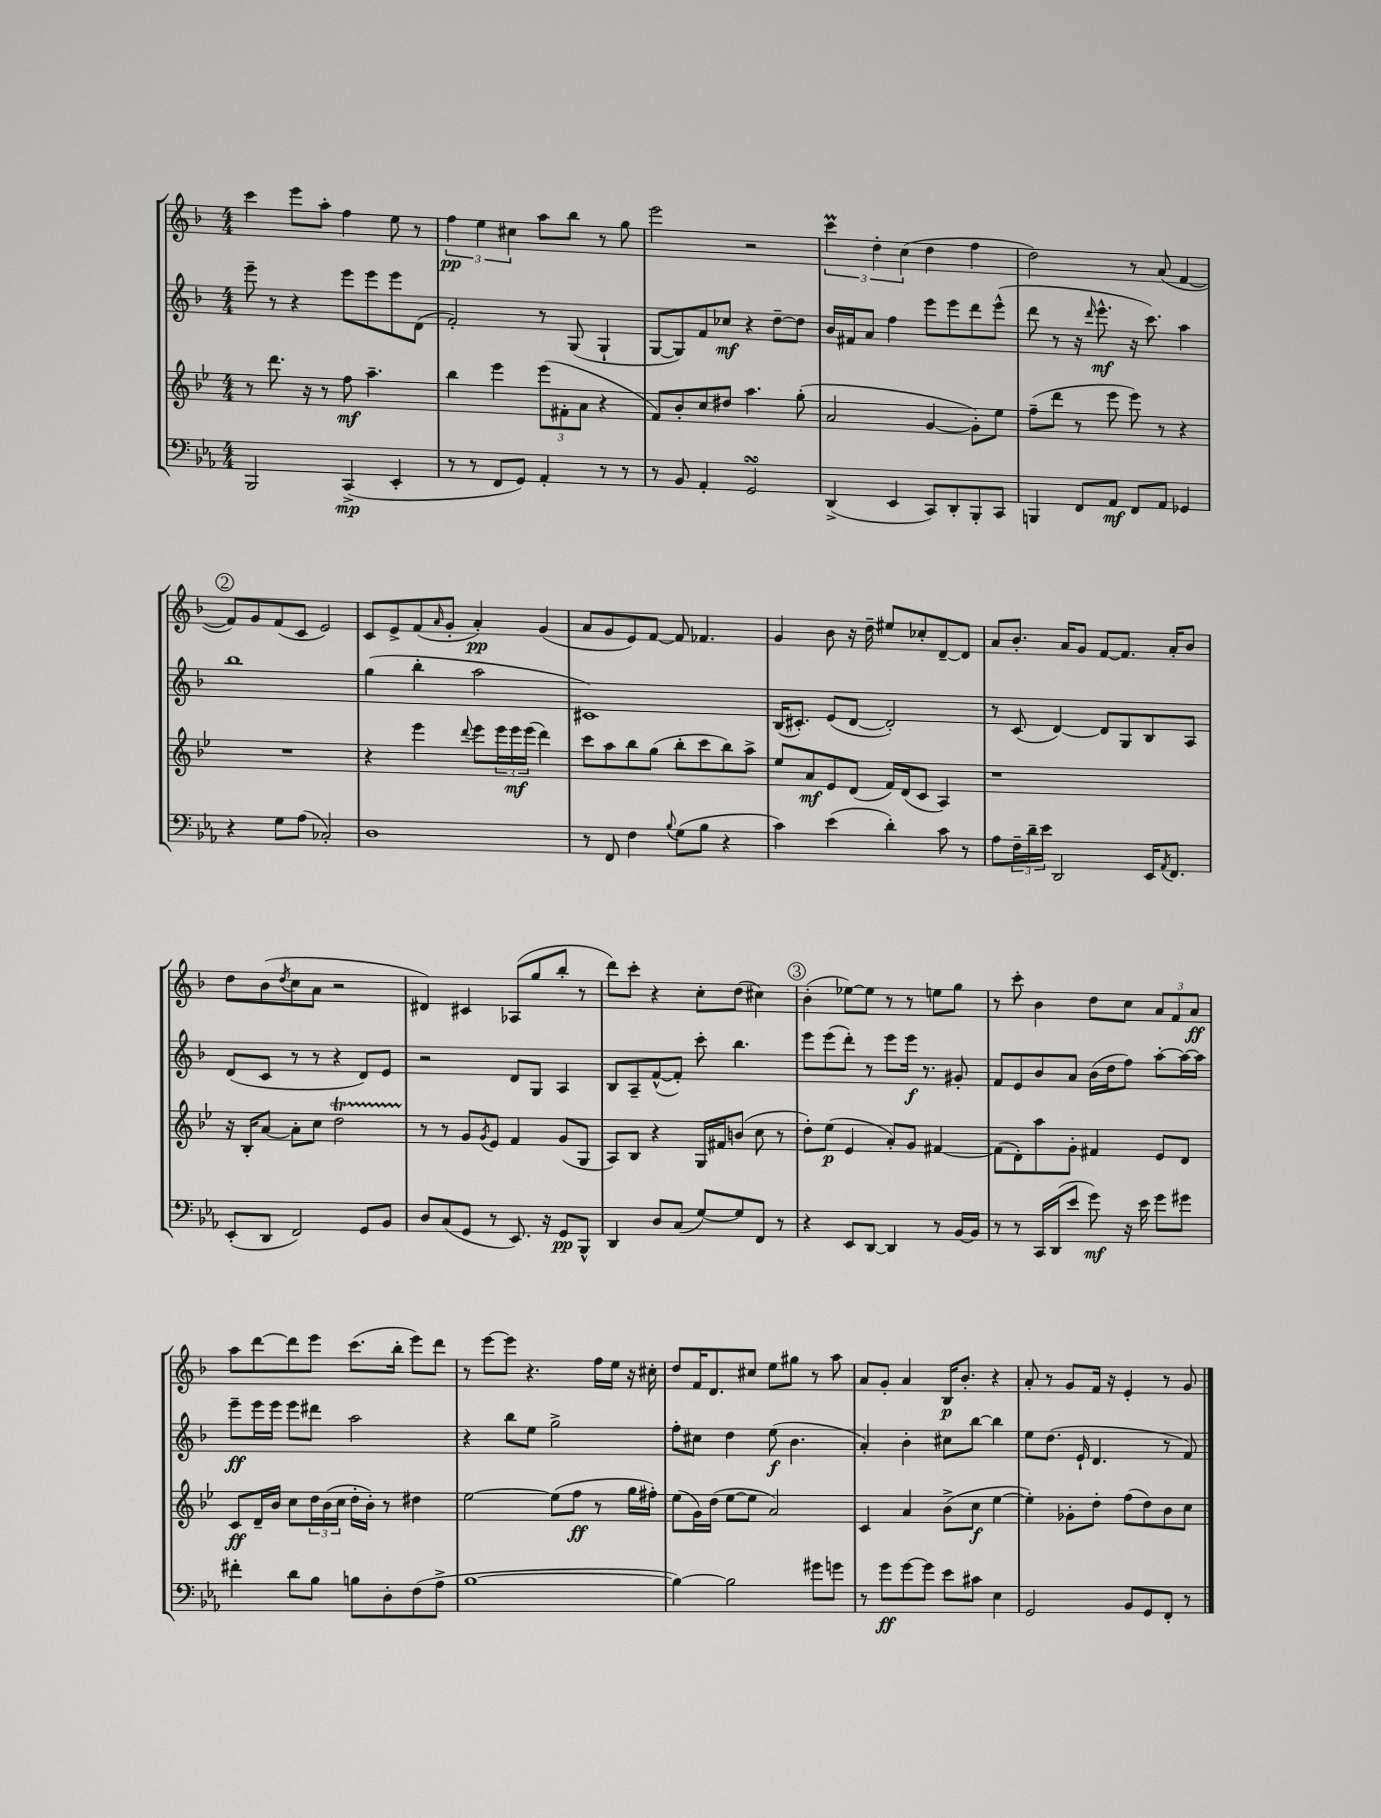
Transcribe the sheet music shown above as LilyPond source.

<<
\new StaffGroup <<
\new Staff = "s0" {
    \clef treble \key f \major \numericTimeSignature \time 4/4
    c'''4 e'''8 a''8-. f''4 e''8 r8 |
    \tuplet 3/2 { f''4\pp e''4 cis''4 } a''8 bes''8 r8 g''8 |
    e'''2 r2 |
    \tuplet 3/2 { c'''4\prall d''4-. c''4( } d''4 f''4 |
    d''2) r8 a'8( f'4~ |
    \mark \markup { \circle "2" } f'8) g'8 f'8( c'8 e'2) |
    c'8 e'8-> f'8( \grace { a'16 } g'8-. a'4-.\pp) g'4( |
    a'8 g'8 e'8) f'8~ f'8 fes'4. |
    g'4 bes'8 r16 d''16-- eis''8 ces''8-. d'8~-- d'8 |
    a'8 bes'8.-. a'16 g'8 f'8~ f'8. a'16-. bes'8 |
    d''8 bes'8( \acciaccatura { d''8 } c''8 a'8 r2 |
    dis'4) cis'4 aes8( g''8 bes''8-. r8 |
    d'''8) c'''8-. r4 c''8-. d''8( cis''4) |
    \mark \markup { \circle "3" } bes'4-.( ees''8~) ees''8 r8 r8 e''8 g''8 |
    r8 c'''8-. bes'4 d''8 c''8 \tuplet 3/2 { a'8 f'8 a'8\ff } |
    a''8 d'''8~ d'''8 e'''8 c'''8.( bes''16-. e'''8) d'''8 |
    r8 e'''8~ e'''8 r4. f''16 e''16 r16 cis''16-. |
    d''8 f'16 d'8. cis''8 e''8 gis''8 r8 a''8 |
    a'8 g'8-. a'4 bes16\p bes'8.-. r4 |
    a'8-. r8 g'8 f'16 r16 e'4-. r8 g'8 \bar "|." |
}
\new Staff = "s1" {
    \clef treble \key f \major \numericTimeSignature \time 4/4
    e'''8-- r8 r4 e'''8 e'''8 e'''8 d'8( |
    f'2-.) r8 g8( g4-! |
    g8~ g8) f'8 ces''8\mf r4 d''8~-- d''8 |
    bes'16 fis'16 a'8 f''4 e'''8 e'''8 d'''8 e'''8-^( |
    d'''8 r8 r16 \grace { d'''16 } e'''8.-^\mf r16 c'''8.) a''4 |
    \mark \markup { \circle "2" } bes''1 |
    g''4( bes''4-. a''2 |
    cis'1) |
    bes16( cis'8.-.) e'8( d'8~ d'2-.) |
    r8 c'8( d'4~) d'8 g8 bes8 a8 |
    d'8( c'8 r8 r8 r4 d'8) e'8 |
    r2 d'8 g8 a4 |
    bes8 a8-- f'8~-^( f'8-.) c'''8-. bes''4. |
    \mark \markup { \circle "3" } e'''8 e'''8( d'''8-.) r8 e'''8 e'''16\f r8. gis'8-. |
    f'8 e'8 bes'8 a'8 bes'16( d''16 f''8) a''8~-. a''16~ a''16 |
    e'''8--\ff e'''16 e'''16 e'''8 dis'''8 a''2 |
    r4 bes''8 e''8 g''2-> |
    f''8-. cis''8 d''4 e''8\f( bes'4. |
    a'4-.) bes'4-. cis''8 bes''8~ bes''4 |
    e''8 d''8.( e'16-! d'4. r8 f'8) \bar "|." |
}
\new Staff = "s2" {
    \clef treble \key bes \major \numericTimeSignature \time 4/4
    r8 d'''8. r16 r8 f''8\mf a''4.-- |
    bes''4 ees'''4 \tuplet 3/2 { ees'''8( fis'8-. a'8 } r4 |
    f'8) bes'8-. c''8 dis''8 a''4. g''8-.( |
    a'2 g'4~ g'8-.) ees''8 |
    f''8--( d'''8 r8 ees'''8 ees'''8) r8 r4 |
    \mark \markup { \circle "2" } R1 |
    r4 ees'''4 \appoggiatura { d'''8 } ees'''8 \tuplet 3/2 { ees'''16 ees'''16\mf ees'''16( } d'''4) |
    c'''8 a''8 bes''8 g''8( bes''8-. c'''8 bes''8) a''8-> |
    ees''8 a'8\mf ees'8 d'8( f'16) d'16( c'8 a4) |
    r1 |
    r16 bes16-. a'8~ a'8-. c''8 d''2\startTrillSpan |
    r8\stopTrillSpan r8 g'8 \acciaccatura { g'8 } ees'8 f'4 g'8( g8 |
    a8) bes8 r4 g16 fis'16 b'8( c''8 r8 |
    \mark \markup { \circle "3" } d''8-.) ees''8\p( ees'4 a'8-.) g'8 fis'4~ |
    fis'8( d'8-.) a''8 g'8-. fis'4 ees'8 d'8 |
    c'8\ff d'16-- bes'16 c''8 \tuplet 3/2 { d''16 bes'16( c''16 } d''16-. bes'16-.) r8 dis''4 |
    ees''2~ ees''8( f''8\ff r8 g''16 fis''16-.) |
    ees''8( g'16) d''16( ees''8~ ees''8 a'2) |
    c'4 a'4 bes'8->( c''8\f ees''4~ |
    ees''4-.) ges'8-. d''8-. f''8( d''8) bes'8 c''8 \bar "|." |
}
\new Staff = "s3" {
    \clef bass \key ees \major \numericTimeSignature \time 4/4
    bes,,2 c,4->\mp( ees,4-. |
    r8 r8 f,8 g,8) aes,4-. r8 r8 |
    r8 bes,8 aes,4-. g,2\turn |
    d,4->( ees,4 c,8) d,8-. bes,,8-. c,8 |
    b,,4 f,8 aes,8\mf f,8 aes,8 ges,4 |
    \mark \markup { \circle "2" } r4 g8 aes8( ces2-.) |
    d1 |
    r8 f,8 f4 \appoggiatura { bes8 } g8( bes8 r4 |
    c'4) ees'4( d'4-.) c'8 r8 |
    aes8 \tuplet 3/2 { f16-- d'16-- ees'16 } d,2 ees,16 \acciaccatura { aes,8 } f,8. |
    ees,8-.( d,8 f,2) g,8 bes,8 |
    d8 c8( g,8 r8 ees,8.) r16 g,8\pp bes,,8-^ |
    d,4 d8 c8( g8~) g8 f,8 r8 |
    \mark \markup { \circle "3" } r4 ees,8 d,8~ d,4 r8 bes,16~ bes,16 |
    r8 r8 c,16 d,16( ees'8 g'8\mf) r16 ees'16 g'8 gis'8 |
    fis'4-. d'8 bes8 b8 d8-. f8( aes8-> |
    bes1~ |
    bes4~) bes2 gis'8 g'8 |
    r8 g'8\ff g'8~ g'8 ees'8 cis'8 ees4 |
    g,2 bes,8 g,8 f,8-. r8 \bar "|." |
}
>>
>>
\layout { \context { \Score \remove "Bar_number_engraver" } }
